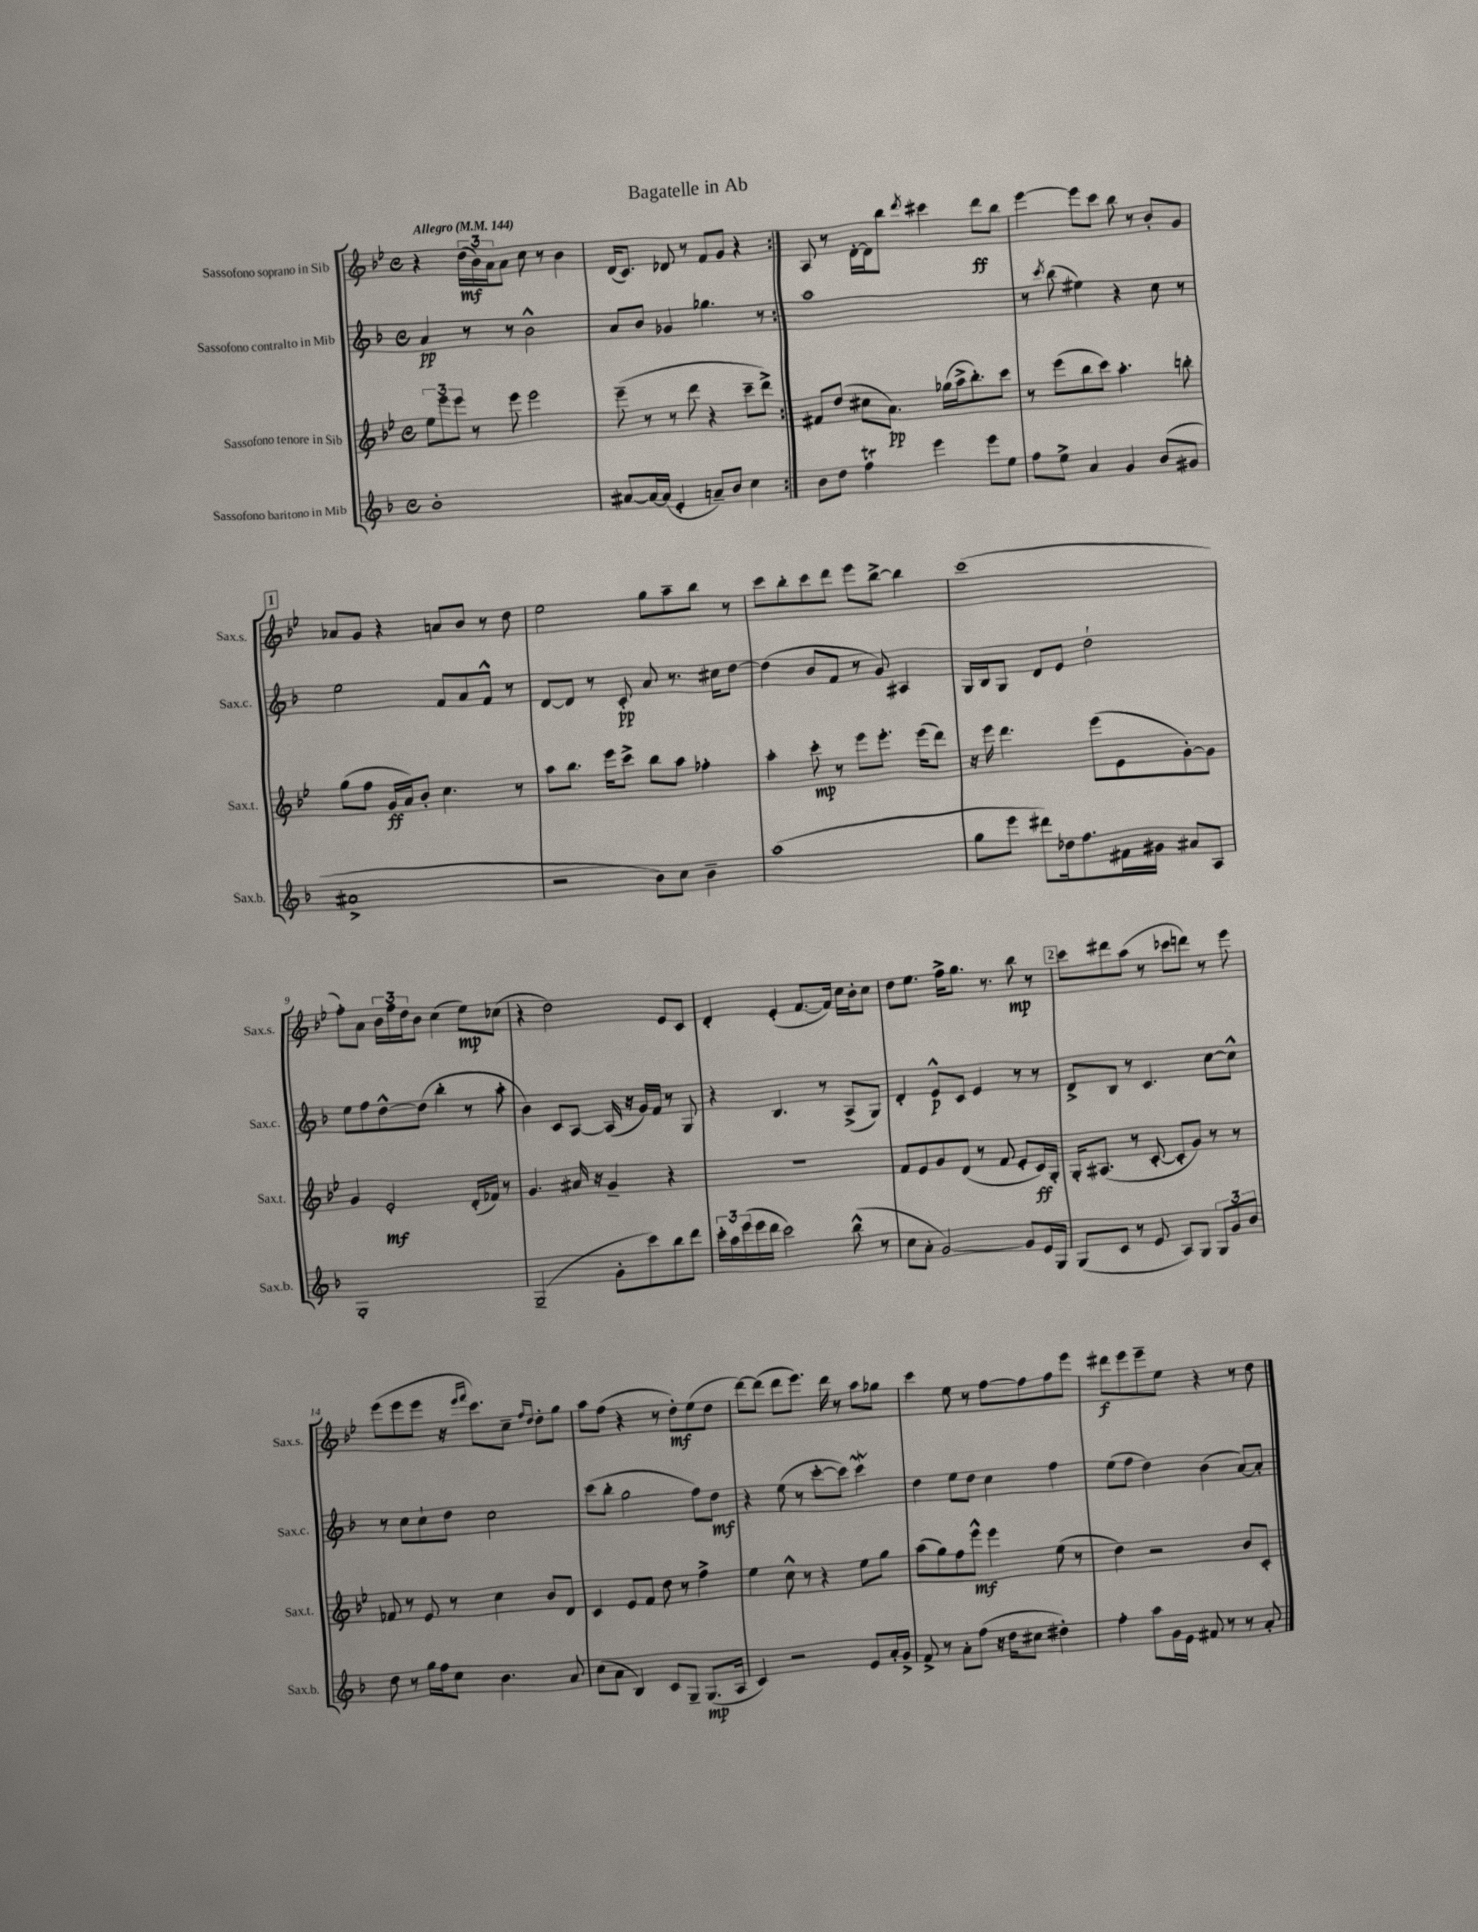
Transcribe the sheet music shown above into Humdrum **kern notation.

**kern	**dynam	**kern	**dynam	**kern	**dynam	**kern	**dynam
*part4	*part4	*part3	*part3	*part2	*part2	*part1	*part1
*staff4	*staff4	*staff3	*staff3	*staff2	*staff2	*staff1	*staff1
*I"Sassofono baritono in Mib	*	*I"Sassofono tenore in Sib	*	*I"Sassofono contralto in Mib	*	*I"Sassofono soprano in Sib	*
*I'Sax.b.	*	*I'Sax.t.	*	*I'Sax.c.	*	*I'Sax.s.	*
*clefG2	*	*clefG2	*	*clefG2	*	*clefG2	*
*k[b-]	*	*k[b-e-]	*	*k[b-]	*	*k[b-e-]	*
*M4/4	*	*M4/4	*	*M4/4	*	*M4/4	*
*met(c)	*	*met(c)	*	*met(c)	*	*met(c)	*
*MM144	*	*MM144	*	*MM144	*	*MM144	*
=1	=1	=1	=1	=1	=1	=1	=1
!	!	!	!	!	!	!LO:TX:a:B:t=Allegro	!
1b-'	.	12ee-\L	.	4a/	pp	4r	.
.	.	12eee-\	.	.	.	.	.
.	.	12eee-\J	.	.	.	.	.
.	.	8r	.	8r	.	(24dd\LL	mf
.	.	.	.	.	.	24b-\)	.
.	.	.	.	.	.	24a\J	.
.	.	8eee-\	.	8r	.	8a\J	.
.	.	2eee-\	.	2b-^^\	.	8cc\	.
.	.	.	.	.	.	8r	.
.	.	.	.	.	.	4b-\	.
=2	=2	=2	=2	=2	=2	=2	=2
[8a#X/L	.	(8eee-~\	.	8a/L	.	(16d/KL	.
.	.	.	.	.	.	8.c/J)	.
16a#/L_	.	8r	.	8b-/J	.	.	.
(16a#/JJ]	.	.	.	.	.	.	.
4e'/	.	8r	.	4g-X/	.	8d-X/	.
.	.	8ddd\	.	.	.	8r	.
8an~/L)	.	4r	.	4.gg-X\	.	8f/L	.
8b-/J	.	.	.	.	.	8g/J	.
4cc\	.	8ccc~\L	.	.	.	4r	.
.	.	8ddd^\J)	.	8r	.	.	.
=3:|!	=3:|!	=3:|!	=3:|!	=3:|!	=3:|!	=3:|!	=3:|!
8b-\L	.	8f#X/L	.	1aa	.	8A/	.
8dd\J	.	(8dd/J	.	.	.	8r	.
4ffT\	.	8cc#X\L	.	.	.	[16d'\LL	.
.	.	.	.	.	.	16d\J]	.
.	.	8.a\J)	pp	.	.	8bb-\J	.
.	.	.	.	.	.	8qddd/	.
4eee\	.	.	.	.	.	4ccc#X\	.
.	.	(16gg-X\LL	.	.	.	.	.
.	.	16aa^\J	.	.	.	.	.
.	.	8.bb-'\)	.	.	.	.	.
8eee\L	.	.	.	.	.	8ddd\L	ff
8ee\J	.	8ccc\J	.	.	.	8bb-\J	.
=4	=4	=4	=4	=4	=4	=4	=4
8ff\L	.	8r	.	8r	.	[4eee-\	.
.	.	.	.	8qccc/	.	.	.
8ee^\J	.	(8eee-\L	.	(8bb-\	.	.	.
4a/	.	8bb-\	.	4ee#X\)	.	8eee-\L]	.
.	.	8ccc\J)	.	.	.	8ccc\J	.
4g/	.	4.aa'\	.	4r	.	8bb-\	.
.	.	.	.	.	.	8r	.
(8b-/L	.	.	.	8cc\	.	8b-'/L	.
8g#X/J	.	8bbn'\	.	8r	.	8g/J	.
!!LO:LB:g=z
!!LO:REH:place=s1:t=1
=5	=5	=5	=5	=5	=5	=5	=5
1a#X^	.	(8gg\L	.	2ee\	.	8a-X/L	.
.	.	8ff\J	.	.	.	8g/J	.
.	.	16g/LL	ff	.	.	4r	.
.	.	16a/J)	.	.	.	.	.
.	.	8b-'/J	.	.	.	.	.
.	.	4.cc\	.	8f/L	.	8an/L	.
.	.	.	.	8a/	.	8b-/J	.
.	.	.	.	8f^^/J	.	8r	.
.	.	8r	.	8r	.	8dd\	.
=6	=6	=6	=6	=6	=6	=6	=6
2r	.	8aa\L	.	[8d/L	.	2ee-\	.
.	.	8.bb-\J	.	8d/J]	.	.	.
.	.	.	.	8r	.	.	.
.	.	16eee-\KL	.	.	.	.	.
.	.	8ccc^\J	.	8c'/	pp	.	.
8b-\L)	.	8bb-\L	.	8a/	.	8gg\L	.
8cc\J	.	8aa\J	.	8.r	.	8aa~\	.
4b-~\	.	4ff-X'\	.	.	.	8bb-\J	.
.	.	.	.	16cc#X\KL	.	.	.
.	.	.	.	[8dd\J	.	8r	.
=7	=7	=7	=7	=7	=7	=7	=7
(1aa	.	4aa'\	.	(4dd\]	.	8ccc\L	.
.	.	.	.	.	.	8bb-'\	.
.	.	8ccc'\	mp	8b-/L	.	8ccc\	.
.	.	8r	.	8f/J	.	8ddd\J	.
.	.	8eee-\L	.	8r	.	8eee-\L	.
.	.	8.eee-'\J	.	8g/)	.	[8bb-^\J	.
.	.	.	.	4A#X/	.	4bb-\]	.
.	.	(16eee-\KL	.	.	.	.	.
.	.	8ddd\J)	.	.	.	.	.
=8	=8	=8	=8	=8	=8	=8	=8
8gg\L	.	16r	.	16G/LL	.	(1ccc	.
.	.	16eee-\	.	16B-/J	.	.	.
8eee\J	.	4.ddd\	.	8G/J	.	.	.
8ddd#X\L)	.	.	.	8d/L	.	.	.
16dd-X\k	.	.	.	8e/J	.	.	.
8.ff\	.	.	.	.	.	.	.
.	.	(8eee-\L	.	2dd`\	.	.	.
16f#X\L	.	8e-\	.	.	.	.	.
16g#X\JJ	.	.	.	.	.	.	.
8a#X/L	.	[8g'\)	.	.	.	.	.
8A/J	.	8g\J]	.	.	.	.	.
!!LO:LB:g=z
=9	=9	=9	=9	=9	=9	=9	=9
1G'	.	4g/	.	8ee\L	.	8ff'\L)	.
.	.	.	.	8ff\	.	8a\J	.
.	.	2e-'/	mf	[8dd^^\	.	24b-\LL	.
.	.	.	.	.	.	24ff\	.
.	.	.	.	.	.	24dd\J	.
.	.	.	.	(8dd\J]	.	8b-\J	.
.	.	.	.	4bb-'\	.	(4cc\	.
.	.	(16d'/LL	.	8r	.	8ee-\L)	mp
.	.	16f-X/JJ)	.	.	.	.	.
.	.	8r	.	8aa'\	.	(8cc-X\J	.
=10	=10	=10	=10	=10	=10	=10	=10
(2G~/	.	4.g/	.	4b-\)	.	4r	.
.	.	.	.	8c/L	.	2dd\)	.
.	.	16a#X/	.	[8A/J	.	.	.
.	.	16r	.	.	.	.	.
8g'\L	.	4g~/	.	(16A/]	.	.	.
.	.	.	.	16r	.	.	.
8ccc\)	.	.	.	16g/LL)	.	.	.
.	.	.	.	16f/JJ	.	.	.
8bb-\	.	4r	.	8r	.	8e-/L	.
8ddd\J	.	.	.	8G/	.	8c/J	.
=11	=11	=11	=11	=11	=11	=11	=11
24ccc'\LL	.	1r	.	4r	.	4d'/	.
24aa\	.	.	.	.	.	.	.
(24eee\	.	.	.	.	.	.	.
16eee\	.	.	.	.	.	.	.
16ddd\JJ	.	.	.	.	.	.	.
2ccc\)	.	.	.	4.B-/	.	(4e-'/	.
.	.	.	.	.	.	[8.f/L	.
.	.	.	.	8r	.	.	.
.	.	.	.	.	.	16f/Jk])	.
(8bb-^^\	.	.	.	(8A^/L	.	16cc\LL	.
.	.	.	.	.	.	16b-'\J	.
8r	.	.	.	8G/J)	.	8cc\J	.
=12	=12	=12	=12	=12	=12	=12	=12
8cc\L	.	8f/L	.	4d'/	.	8dd\L	.
8a'\J	.	8e-/	.	.	.	8.ee-\J	.
[2g/)	.	8g/	.	8e^^/L	p	.	.
.	.	.	.	.	.	16ff^\KL	.
.	.	(8d/J	.	8c/J	.	8.gg\J	.
.	.	8r	.	4e/	.	.	.
.	.	.	.	.	.	8.r	.
.	.	8f/	.	.	.	.	.
8g/L]	.	8e-'/L	.	8r	.	8bb-\	mp
16e/L	.	16c/L)	ff	8r	.	8r	.
16G/JJ	.	16G'/JJ	.	.	.	.	.
!!LO:REH:place=s1:t=2
=13	=13	=13	=13	=13	=13	=13	=13
(8G/L	.	16G'/KL	.	8d^/L	.	8ccc\L	.
.	.	(8.A#X/J	.	.	.	.	.
8c/J	.	.	.	8B-/J	.	8ddd#X\	.
8r	.	8r	.	8r	.	(8aa\J	.
8e/	.	[8c'/	.	4.c/	.	8r	.
8A/L)	.	8c'/L]	.	.	.	8ccc-X\L	.
8G/J	.	8g/J)	.	.	.	8dddn\J)	.
12G/L	.	8r	.	[8cc\L	.	8r	.
12g/	.	.	.	.	.	.	.
.	.	8r	.	8cc^^\J]	.	8eee-\	.
12b-/J	.	.	.	.	.	.	.
!!LO:LB:g=z
=14	=14	=14	=14	=14	=14	=14	=14
8dd\	.	8f-X/	.	8r	.	(8eee-\L	.
8r	.	8r	.	8cc\L	.	8eee-\	.
16gg\LL	.	8e-/	.	8cc`\	.	8eee-\J	.
16ff\J	.	.	.	.	.	.	.
8cc\J	.	8r	.	8dd\J	.	16r	.
.	.	.	.	.	.	16qqeee-/LL	.
.	.	.	.	.	.	16qqfff/JJ	.
.	.	.	.	.	.	8.ccc\L)	.
4.b-\	.	4cc\	.	2cc\	.	.	.
.	.	.	.	.	.	8cc~\J	.
.	.	.	.	.	.	16qqff/LL	.
.	.	.	.	.	.	16qqdd/JJ	.
.	.	8b-/L	.	.	.	8dd'\L	.
8a/	.	8d/J	.	.	.	8gg\J	.
=15	=15	=15	=15	=15	=15	=15	=15
(8cc\L	.	4c/	.	(8ccc\L	.	8aa\L	.
8a\J	.	.	.	8bb-'\J	.	(8ff\J	.
4B-/)	.	8e-/L	.	2gg\	.	4r	.
.	.	8f/J	.	.	.	.	.
8c/L	.	8dd\	.	.	.	8r	.
8G~/J	.	8r	.	.	.	8dd'\L)	mf
(8.G/L	mp	4ff^\	.	8ff\L)	.	(8ee-\	.
.	.	.	.	8dd\J	mf	8dd\J	.
16A/Jk	.	.	.	.	.	.	.
=16	=16	=16	=16	=16	=16	=16	=16
4c/)	.	4ee-\	.	4r	.	[8ddd\L)	.
.	.	.	.	.	.	(8ddd\J]	.
2r	.	8cc^^\	.	(8ee\	.	8ddd\L	.
.	.	8r	.	8r	.	8.eee-\J)	.
.	.	4r	.	[8ccc'\L	.	.	.
.	.	.	.	.	.	16ddd\	.
.	.	.	.	8ccc\J])	.	8r	.
8e/L	.	8ee-\L	.	4cccW\	.	8aa\L	.
16a'/L	.	8gg\J	.	.	.	8gg-X\J	.
16g^/JJ	.	.	.	.	.	.	.
=17	=17	=17	=17	=17	=17	=17	=17
8f^/	.	(8aa\L	.	4dd\	.	4ccc\	.
8r	.	8gg\)	.	.	.	.	.
8a'\L	.	8ff\	.	8ee\L	.	8ee-\	.
(8ff\J	.	8eee-^^\J	mf	8dd\J	.	8r	.
16r	.	4eee-\	.	4cc\	.	[8ff\L	.
16dd\KL	.	.	.	.	.	.	.
8cc#X\J	.	.	.	.	.	8ff\]	.
4dd#X'\)	.	(8ee-\	.	4ff\	.	8ff\	.
.	.	8r	.	.	.	8eee-\J	.
=18	=18	=18	=18	=18	=18	=18	=18
4ff'\	.	4dd\)	.	(8ee\L	.	8ddd#X\L	f
.	.	.	.	8ff\J	.	8eee-\	.
8aa\L	.	2r	.	4dd\)	.	8eee-~\	.
16g\L	.	.	.	.	.	8ee-\J	.
16e\JJ	.	.	.	.	.	.	.
8f#X/	.	.	.	(4b-\	.	4r	.
8r	.	.	.	.	.	.	.
8r	.	8b-/L	.	[8a/L)	.	8r	.
8a'/	.	8c'/J	.	8a'/J]	.	8dd\	.
==	==	==	==	==	==	==	==
*-	*-	*-	*-	*-	*-	*-	*-
